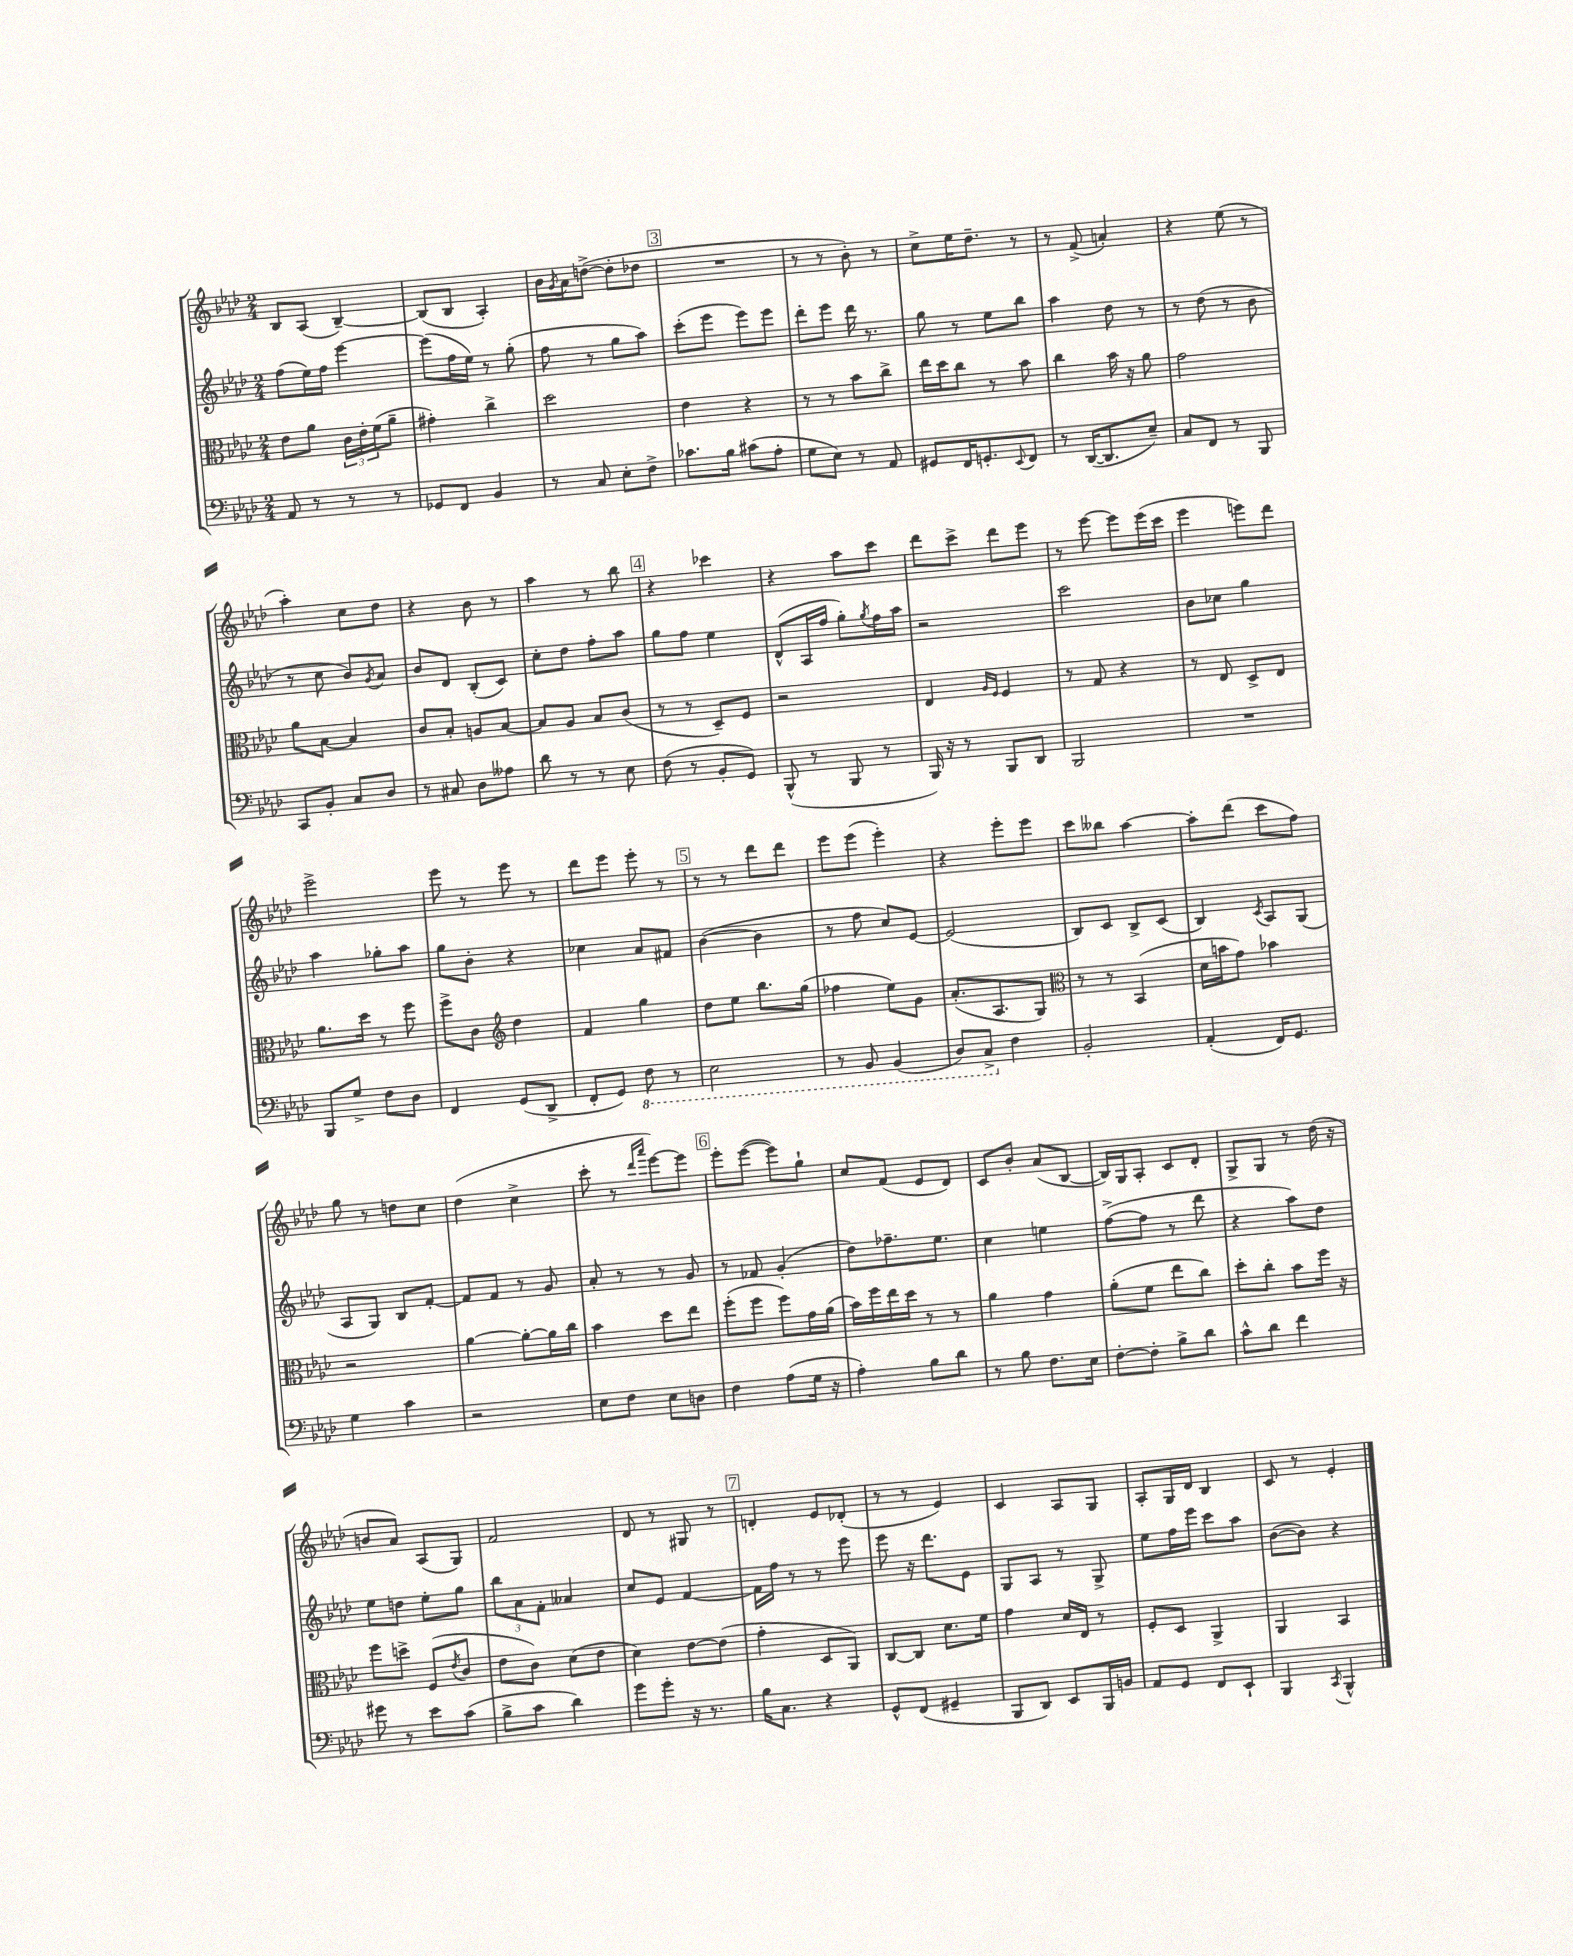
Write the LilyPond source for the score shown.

<<
\new StaffGroup <<
\new Staff = "s0" {
    \clef treble \key aes \major \numericTimeSignature \time 2/4
    bes8 aes8( bes4~--) |
    bes8( bes8 aes4-.) |
    bes'16 \acciaccatura { g'8 } aes'16 d''8~->( d''8-. des''8 |
    \mark \markup { \box "3" } R2 |
    r8 r8 bes'8-.) r8 |
    c''8-> ees''16 des''8.-- r8 |
    r8 f'8->( a'4-.) |
    r4 ees''8( r8 |
    aes''4-.) c''8 des''8 |
    r4 bes'8 r8 |
    aes''4 r8 bes''8 |
    \mark \markup { \box "4" } r4 ces'''4 |
    r4 aes''8 c'''8 |
    des'''8 c'''8-> des'''8 ees'''8 |
    r8 ees'''8~ ees'''8 ees'''16( c'''16 |
    ees'''4 e'''8) des'''8 |
    ees'''2-> |
    ees'''8 r8 ees'''8 r8 |
    des'''8 ees'''8 ees'''8-. r8 |
    \mark \markup { \box "5" } r8 r8 des'''8 des'''8 |
    ees'''8 ees'''8( ees'''4-.) |
    r4 ees'''8-. ees'''8 |
    c'''8 beses''8 aes''4~ |
    aes''8-. des'''8( c'''8 f''8) |
    g''8 r8 d''8 c''8 |
    des''4( c''4-> |
    c'''8-. r8 \grace { des'''16 aes'''16 } ees'''8~) ees'''8 |
    \mark \markup { \box "6" } ees'''8-. ees'''8~( ees'''8) g''8-! |
    c''8 f'8( ees'8 des'8) |
    c'8 bes'8-. aes'8( bes8~ |
    bes16) g16 aes8-. c'8 des'8-. |
    g8-> g8 r8 des''16( r16 |
    b'8 aes'8) aes8( g8) |
    f'2 |
    des'8 r8 gis8 r8 |
    \mark \markup { \box "7" } d'4-. ees'8 des'8-.( |
    r8 r8 ees'4) |
    c'4 aes8 g8 |
    aes8-. g16 des'16 bes4 |
    c'8 r8 ees'4-. \bar "|." |
}
\new Staff = "s1" {
    \clef treble \key aes \major \numericTimeSignature \time 2/4
    f''8( ees''16) f''16 ees'''4~ |
    ees'''8( f''16 ees''16) r8 g''8-.( |
    f''8 r8 g''8 aes''8) |
    \mark \markup { \box "3" } c'''8-.( ees'''8 ees'''8) ees'''8 |
    des'''8-. ees'''8 des'''16 r8. |
    g''8 r8 ees''8 bes''8 |
    aes''4 des''8 r8 |
    r8 des''8( r8 bes'8 |
    r8 c''8 bes'8) \acciaccatura { g'8 } aes'8 |
    bes'8 des'8 bes8-.( c'8) |
    c''8-. des''8 f''8-. aes''8 |
    \mark \markup { \box "4" } g''8 f''8 ees''4 |
    des'8-^( aes16 f''16 g''8-.) \acciaccatura { g''8 } f''16 aes''16 |
    r2 |
    c'''2 |
    bes'8 ces''8 g''4 |
    aes''4 ges''8-. aes''8 |
    g''8 bes'8-. r4 |
    ces''4 aes'8 fis'8 |
    \mark \markup { \box "5" } bes'4~( bes'4 |
    r8 f''8 c''8) ees'8~ |
    ees'2( |
    bes8) c'8 bes8-> c'8( |
    bes4) \acciaccatura { c'8 } aes8 g8( |
    aes8 g8) bes8 f'8~-. |
    f'8 f'8 r8 g'8 |
    aes'8-. r8 r8 g'8 |
    \mark \markup { \box "6" } r8 fes'8 g'4-.( |
    des''8) fes''8.-- ees''8. |
    c''4 e''4 |
    f''8~->( f''8 r8 des'''8 |
    r4 aes''8) des''8 |
    ees''8 d''8 ees''8-. g''8 |
    \tuplet 3/2 { bes''8 aes'8 f'8-. } aeses'4 |
    c''8 ees'8 f'4~ |
    \mark \markup { \box "7" } f'16 f''16 r8 r8 ees'''8 |
    ees'''8 r16 des'''8. ees'8 |
    g8 aes8 r8 g8-> |
    ees''8 f''16 ees'''16 c'''8 aes''8 |
    bes'8~( bes'8) r4 \bar "|." |
}
\new Staff = "s2" {
    \clef alto \key aes \major \numericTimeSignature \time 2/4
    ees'8 aes'8 \tuplet 3/2 { c'16 ees'16-. f'16( } aes'8-- |
    gis'4-.) c''4-> |
    des''2 |
    \mark \markup { \box "3" } ees'4 r4 |
    r8 r8 bes'8 c''8-> |
    ees''16 des''16 c''8 r8 bes'8 |
    c''4 bes'16 r16 aes'8 |
    g'2 |
    aes'8 bes8~ bes4 |
    c'8 bes8-. a8 bes8~ |
    bes8 aes8 bes8 c'8( |
    \mark \markup { \box "4" } r8 r8 des8--) f8 |
    r2 |
    ees4 \grace { aes16 f16 } f4 |
    r8 g8 r4 |
    r8 ees8 des8-> ees8 |
    aes'8. des''16 r8 f''8 |
    f''8-> c'8 \clef treble des''4 |
    f'4 g''4 |
    \mark \markup { \box "5" } des''8 ees''8 bes''8. g''16( |
    fes''4 ees''8) g'8 |
    aes'8.-.( aes8. g8) |
    \clef alto r8 r8 bes,4( |
    des'16 b'16 g'8) bes'4 |
    r2 |
    aes'4~ aes'8~-. aes'16 c''16 |
    bes'4 des''8 ees''8 |
    \mark \markup { \box "6" } f''8-.( f''8 f''8) g'16 aes'16( |
    bes'16) f''16 ees''16 des''16 r8 r8 |
    aes'4 g'4 |
    aes'8-.( f'8 ees''8 c''8) |
    des''8-. c''8-. bes'8 f''16 r16 |
    f''8 d''8-> f8( \acciaccatura { ees'8 } c'8 |
    ees'8 c'8) des'8( ees'8 |
    des'4) ees'8~ ees'8( |
    \mark \markup { \box "7" } g'4-. des8 aes,8) |
    c8~ c8 des'8. f'16 |
    g'4 des'16 ees16 r8 |
    f8-. des8 aes,4-> |
    aes,4 bes,4 \bar "|." |
}
\new Staff = "s3" {
    \clef bass \key aes \major \numericTimeSignature \time 2/4
    aes,8 r8 r8 r8 |
    ges,8 f,8 bes,4 |
    r8 c8 ees8-. f8-> |
    \mark \markup { \box "3" } ces'8. bes16 cis'8( aes8-. |
    g8 ees8) r8 aes,8 |
    gis,8 f,16 g,8.-. \appoggiatura { ees,8 } f,8 |
    r8 des,16~( des,8. ees8--) |
    c8 f,8 r8 bes,,8 |
    c,8 bes,8-. c8 des8 |
    r8 cis8 des8 aeses8 |
    des'8 r8 r8 ees8 |
    \mark \markup { \box "4" } f8( r8 bes,8-. g,8) |
    bes,,8-^( r8 bes,,8 r8 |
    bes,,16) r16 r8 bes,,8 des,8 |
    bes,,2 |
    R2 |
    bes,,8 g8-> f8 des8 |
    f,4 g,8( des,8-> |
    f,8-. g,8) \ottava #-1 f,8 r8 |
    \mark \markup { \box "5" } ees,2 |
    r8 bes,,8 bes,,4( |
    des,8) c,8-> \ottava #0 f4 |
    bes,2-. |
    aes,4-.( f,16) g,8. |
    g4 c'4 |
    r2 |
    ees8 f8 ees8 d8 |
    \mark \markup { \box "6" } f4 aes8( g16 r16 |
    aes4-.) bes8 des'8 |
    r8 bes8 f8. ees16 |
    f8~-. f8-. bes8-> des'8 |
    c'8-^ des'8 f'4 |
    gis'8 r8 ees'8 c'8( |
    bes8-> c'8 des'4) |
    g'8 g'8-. r16 r8. |
    \mark \markup { \box "7" } bes16 c8. r4 |
    g,8-^ f,8( gis,4-- |
    bes,,8 des,8) ees,8 bes,,16 b,16 |
    aes,8 g,8 f,8 ees,8-! |
    bes,,4 \acciaccatura { c,8 } bes,,4-^ \bar "|." |
}
>>
>>
\layout { \context { \Score \remove "Bar_number_engraver" } }
